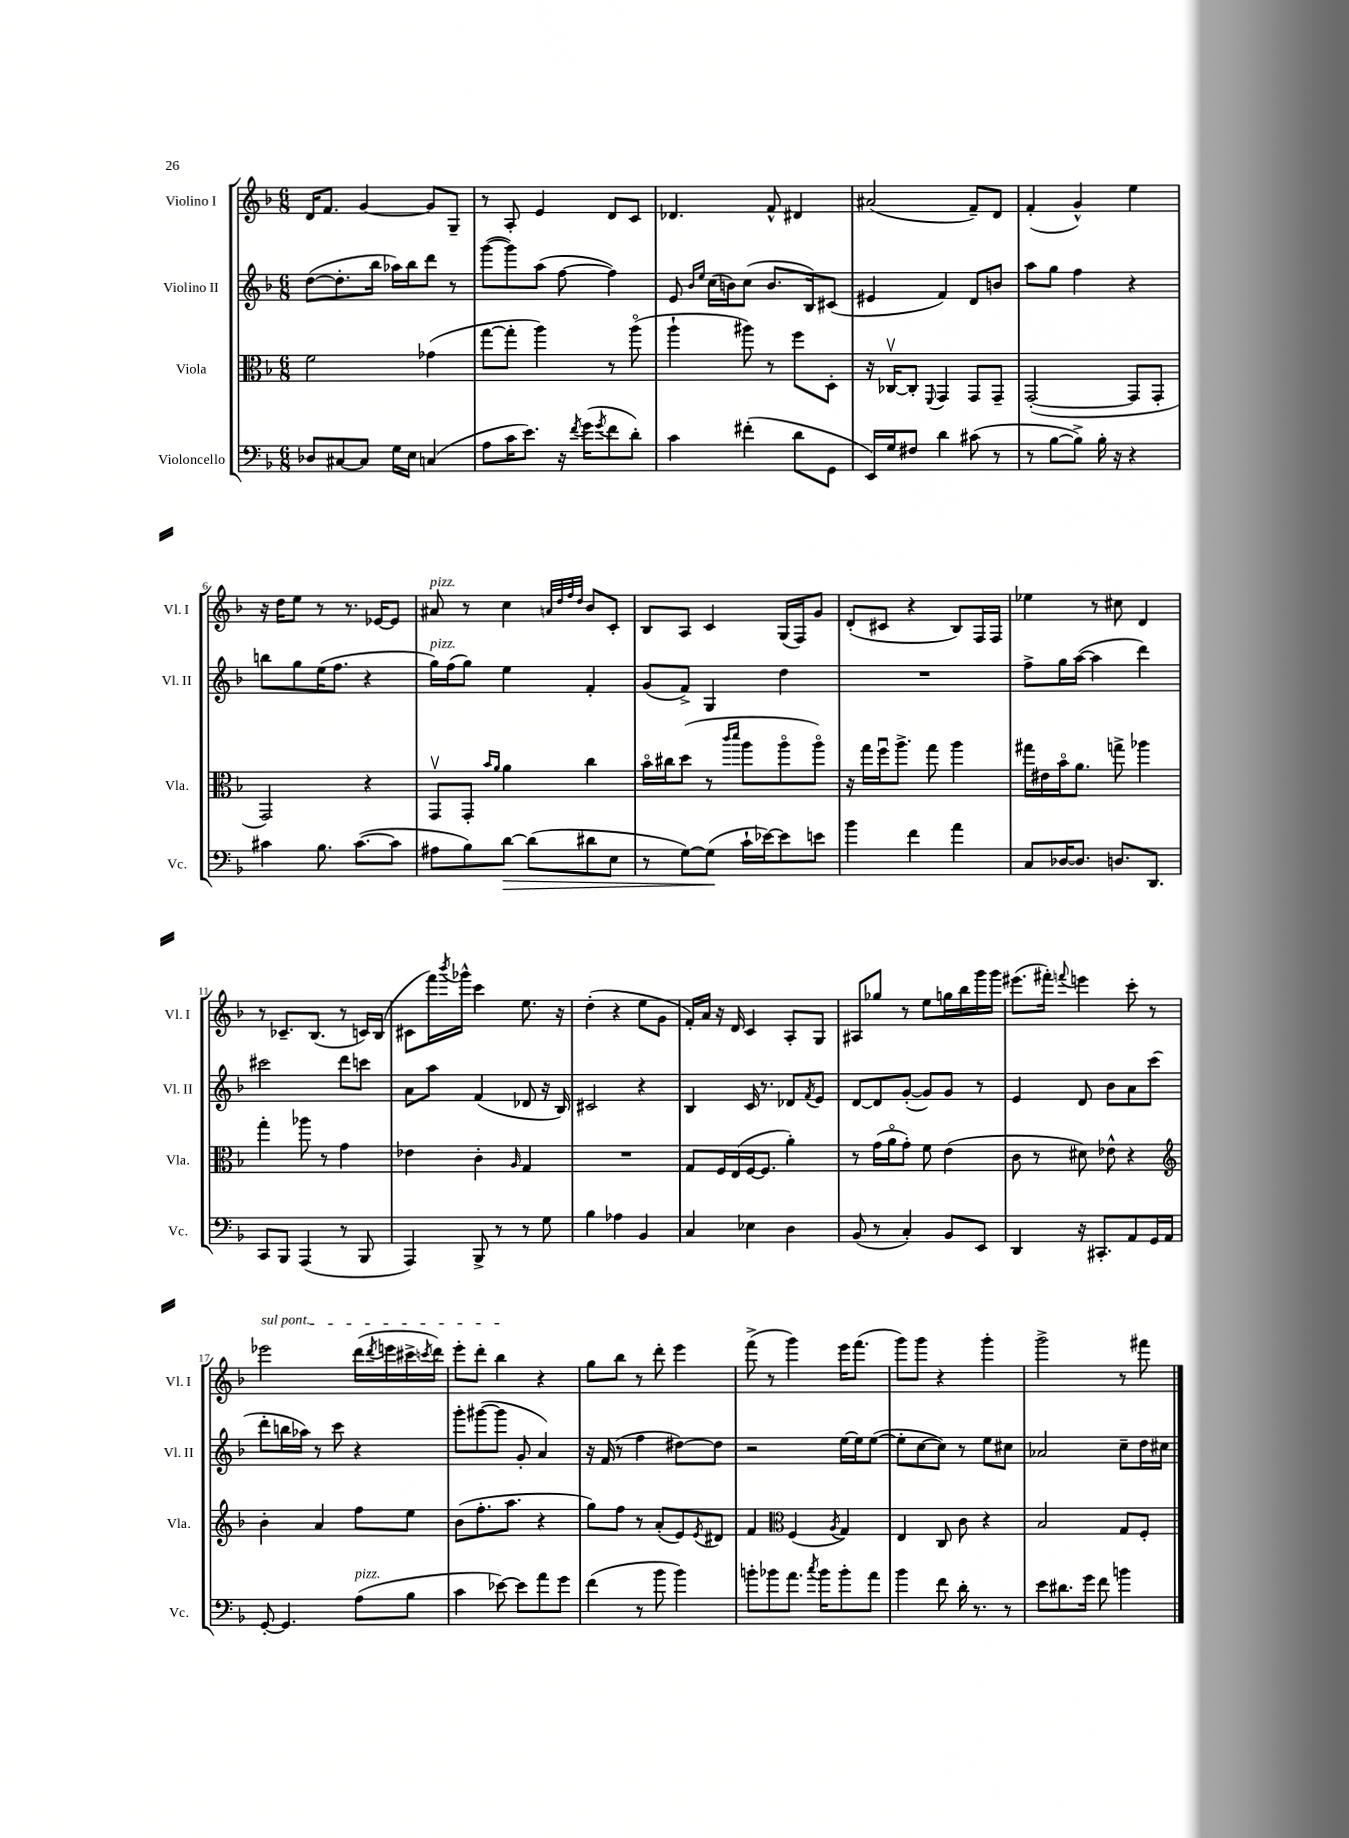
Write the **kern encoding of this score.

**kern	**dynam	**kern	**kern	**kern
*part4	*part4	*part3	*part2	*part1
*staff4	*staff4	*staff3	*staff2	*staff1
*I"Violoncello	*	*I"Viola	*I"Violino II	*I"Violino I
*I'Vc.	*	*I'Vla.	*I'Vl. II	*I'Vl. I
*clefF4	*	*clefC3	*clefG2	*clefG2
*k[b-]	*	*k[b-]	*k[b-]	*k[b-]
*M6/8	*	*M6/8	*M6/8	*M6/8
=1	=1	=1	=1	=1
8D-X/L	.	2f\	([8dd\L	16d/KL
.	.	.	.	8.f/J
[8C#X/	.	.	8.dd'\]	.
8C#/J]	.	.	.	[4g/
.	.	.	16bb-\Jk	.
16G\LL	.	.	16aa-X\LL)	.
16E\JJ	.	.	16bb-\J	.
(4Cn/	.	(4g-X\	8ddd\J	8g/L]
.	.	.	8r	8G~/J
=2	=2	=2	=2	=2
8A\L	.	[8gg\L	([8ggg\L	8r
16c\K	.	8gg'\J]	8ggg\])	8A'/
8.e\J)	.	.	.	.
.	.	4aa\)	(8aa\J	4e/
16r	.	.	[8ff\	.
8qf/	.	.	.	.
(16g\KL	.	.	.	.
8qg/	.	.	.	.
8f\	.	8r	4ff\])	8d/L
8d'\J)	.	(8aa\	.	8c/J
=3	=3	=3	=3	=3
4c\	.	4aa`\	8e/	4.d-X/
.	.	.	16qqb-/LL	.
.	.	.	16qqee/JJ	.
.	.	.	(16cc\LL	.
.	.	.	16bn\J)	.
(4f#X'\	.	8aa#X\)	(8cc\J	.
.	.	8r	8.b/L	8f^^/
8d\L	.	8ff\L	.	4d#X/
.	.	.	16B-/k)	.
8GG\J	.	8D'\J	(8c#X/J	.
=4	=4	=4	=4	=4
16EE/LL)	.	16r	4e#X/	(2a#X/
16G/J	.	[16C-Xv/KL	.	.
8F#X/J	.	8C-'/J]	.	.
.	.	8qqFF/	.	.
4d\	.	4GG/	4f/)	.
(8c#X\	.	8GG/L	8d/L	8f~/L)
8r	.	8GG~/J	8bn/J	8d/J
=5	=5	=5	=5	=5
8r	.	([2GG'/	8aa\L	(4f'/
[8B-\L	.	.	8gg\J	.
8B-^\J])	.	.	4ff\	4g^^/)
16B-'\	.	.	.	.
16r	.	.	.	.
4r	.	8GG/L]	4r	4ee\
.	.	8GG'/J	.	.
!!LO:LB:g=z
=6	=6	=6	=6	=6
4c#X\	.	2GG/)	8bbn\L	16r
.	.	.	.	16dd\KL
.	.	.	8gg\	8ee\J
8.B-\	.	.	(16ee\K	8r
.	.	.	8.ff\J	.
.	.	.	.	8.r
([8.c#\L	.	.	.	.
.	.	4r	4r	.
.	.	.	.	[16e-X/KL
8c#\J]	.	.	.	8e-/J]
=7	=7	=7	=7	=7
!	!	!	!	!LO:TX:a:i:t=pizz.
!	!	!	!LO:TX:a:i:t=pizz.	!
8A#X\L	.	8GGv/L	16gg\LL)	8a#X/
.	.	.	(16ff\J	.
8B-\)	.	8GG'/J	8gg\J)	8r
.	.	16qqb-/LL	.	.
.	.	16qqa/JJ	.	.
!	!LO:HP:b	!	!	!
[8d\J	>	4a\	4ee\	4cc\
(8d\L]	.	.	.	.
.	.	.	.	32qqan/LLL
.	.	.	.	32qqdd/
.	.	.	.	32qqff/
.	.	.	.	32qqdd/JJJ
8d#X\	.	4cc\	4f'/	8b-/L
8E\J	.	.	.	8c'/J
=8	=8	=8	=8	=8
8r	.	16b-\LL	(8g/L	8B-/L
.	.	16cc#X\J	.	.
[8G\L)	.	(8dd\J	8f^/J)	8A/J
(8G\J]	.	8r	4G/	4c/
.	.	16qqccc/LL	.	.
.	.	16qqddd/JJ	.	.
16c`\LL	]	8aa\L	.	.
[16e-X\J)	.	.	.	.
8e-\]	.	8aa\	4dd\	(16G/LL
.	.	.	.	16F/J)
8en\J	.	8aa\J)	.	8g/J
=9	=9	=9	=9	=9
4b-\	.	16r	2.r	(8d'/L
.	.	16gg\LL	.	.
.	.	16ffu\J	.	8c#X/J
.	.	8.aa^\J	.	.
4f\	.	.	.	4r
.	.	8gg\	.	.
4a\	.	4aa\	.	8B-/L)
.	.	.	.	16F/L
.	.	.	.	16F/JJ
=10	=10	=10	=10	=10
8C/L	.	16gg#X\LL	8ff^\L	4ee-X\
.	.	16e#X\	.	.
[16D-X/K	.	16b-\J	16gg\L	.
8.D-/J]	.	8.a\J	([16aa\JJ	.
.	.	.	4aa\]	8r
8.Dn/L	.	8ggn^\	.	8cc#X\
.	.	4aa-X\	4ddd\)	4d/
8.DD/J	.	.	.	.
!!LO:LB:g=z
=11	=11	=11	=11	=11
8CC/L	.	4gg'\	2ccc#X\	8r
8BBB-/J	.	.	.	8.c-X~/L
(4AAA/	.	8aa-X\	.	.
.	.	.	.	(8.B-/J
.	.	8r	.	.
8r	.	4g\	8ddd\L	8r
8BBB-/	.	.	8cccn\J	16cn/LL)
.	.	.	.	(16B-/JJ
=12	=12	=12	=12	=12
4AAA/)	.	4e-X\	8a\L	8c#X\L
.	.	.	8aa\J	16fff\L)
.	.	.	.	8qbbb-/
.	.	.	.	16ggg-X^^\JJ
8BBB-^/	.	4c'\	(4f/	4ccc\
8r	.	.	.	.
.	.	16qqA/	.	.
8r	.	4G/	8d-X/	8.ee\
8G\	.	.	16r	.
.	.	.	16B-/)	16r
=13	=13	=13	=13	=13
4B-\	.	2.r	2c#X/	(4dd'\
4A-X\	.	.	.	4r
4BB-/	.	.	4r	8ee\L
.	.	.	.	8g\J
=14	=14	=14	=14	=14
4C/	.	8G/L	4B-/	16f'/LL)
.	.	.	.	16a/JJ
.	.	16F/L	.	16r
.	.	(16E/	.	16d/
4E-X\	.	[16F/J	16c/	4c/
.	.	8.F/J]	8.r	.
4D\	.	4a'\)	8d-X/L	8A'/L
.	.	.	8qf/	.
.	.	.	8e/J	8G/J
=15	=15	=15	=15	=15
(8BB-/	.	8r	[8d/L	8A#X/L
8r	.	(16g\LL	8d/]	8gg-X/J
.	.	16a\J	.	.
4C'/)	.	8g'\J)	([8g'/J	8r
.	.	8f\	8g/L])	8ee\L
8BB-/L	.	(4e\	8g/J	16ggn\L
.	.	.	.	16bb-\
8EE/J	.	.	8r	16ggg\
.	.	.	.	16ggg\JJ
=16	=16	=16	=16	=16
4DD/	.	8c\	4e/	(8.eee#X\L
.	.	8r	.	.
.	.	.	.	16fff#X'\Jk)
.	.	.	.	8qqfffn/
16r	.	8d#X\)	8d/	4eeen\
8.CC#X'/L	.	.	.	.
.	.	8e-X^^\	8b-\L	.
8AA/	.	4r	8a\	8ccc'\
16GG/L	.	.	(8ccc\J	8r
16AA/JJ	.	.	.	.
!!LO:LB:g=z
=17	=17	=17	=17	=17
*	*	*clefG2	*	*
!	!	!	!	!LO:TX:a:i:t=sul pont.
[8GG'/	.	4b-'\	8ddd'\L	2eee-X\
4.GG/]	.	.	16bbn\L	.
.	.	.	16aa-X\JJ)	.
.	.	4a/	8r	.
.	.	.	8ccc\	.
!LO:TX:a:i:t=pizz.	!	!	!	!
(8A\L	.	8ff\L	4r	(16ddd\LL
.	.	.	.	8qddd/
.	.	.	.	16eeen\
8B-\J	.	8ee\J	.	16ccc#X^\
.	.	.	.	8qcccn/
.	.	.	.	16ddd\JJ)
=18	=18	=18	=18	=18
4c\	.	(8b-\L	8ggg'\L	8eee'\L
.	.	8.ff'\	([8ggg#X\	8ddd'\J
[8e-X\)	.	.	8ggg#\J]	4bb-\
.	.	8.aa\J	.	.
8e-\L]	.	.	8g'/	.
8a\	.	4r	4a/)	4r
8g\J	.	.	.	.
=19	=19	=19	=19	=19
(4f\	.	8gg\L)	16r	8gg\L
.	.	.	(16f/	.
.	.	8ff\J	8r	8bb-\J
8r	.	8r	4ff\	8r
8b-\	.	(8a'/L	.	8ddd'\
4b-\)	.	8e/)	[8dd#X\L)	4eee\
.	.	8qe/	.	.
.	.	8d#X/J	8dd#\J]	.
=20	=20	=20	=20	=20
8bn'\L	.	4f/	2r	(8fff^\
8b-X\	.	.	.	8r
*	*	*clefC3	*	*
8.a\J	.	(4F/	.	4ggg\)
8qcc/	.	.	.	.
16b-\KL	.	.	.	.
.	.	8qA/	.	.
8b-'\	.	4G/)	[16ee\LL	16eee\KL
.	.	.	16ee\J]	(8.fff\J
8a\J	.	.	([8ee\J	.
=21	=21	=21	=21	=21
4b-\	.	4E/	8ee'\L]	8ggg\L)
.	.	.	[8cc\	8ggg\J
8f\	.	8C/	8cc\J])	4r
16d'\	.	8c\	8r	.
8.r	.	.	.	.
.	.	4r	8ee\L	4ggg'\
8r	.	.	8cc#X\J	.
=22	=22	=22	=22	=22
8e\L	.	2B-/	2a-X/	2ggg^\
8.d#X\	.	.	.	.
16g\Jk	.	.	.	.
8f\	.	.	.	.
4bn\	.	8G/L	8cc~\L	8r
.	.	8F'/J	16dd\L	8fff#X\
.	.	.	16cc#X\JJ	.
==	==	==	==	==
*-	*-	*-	*-	*-
